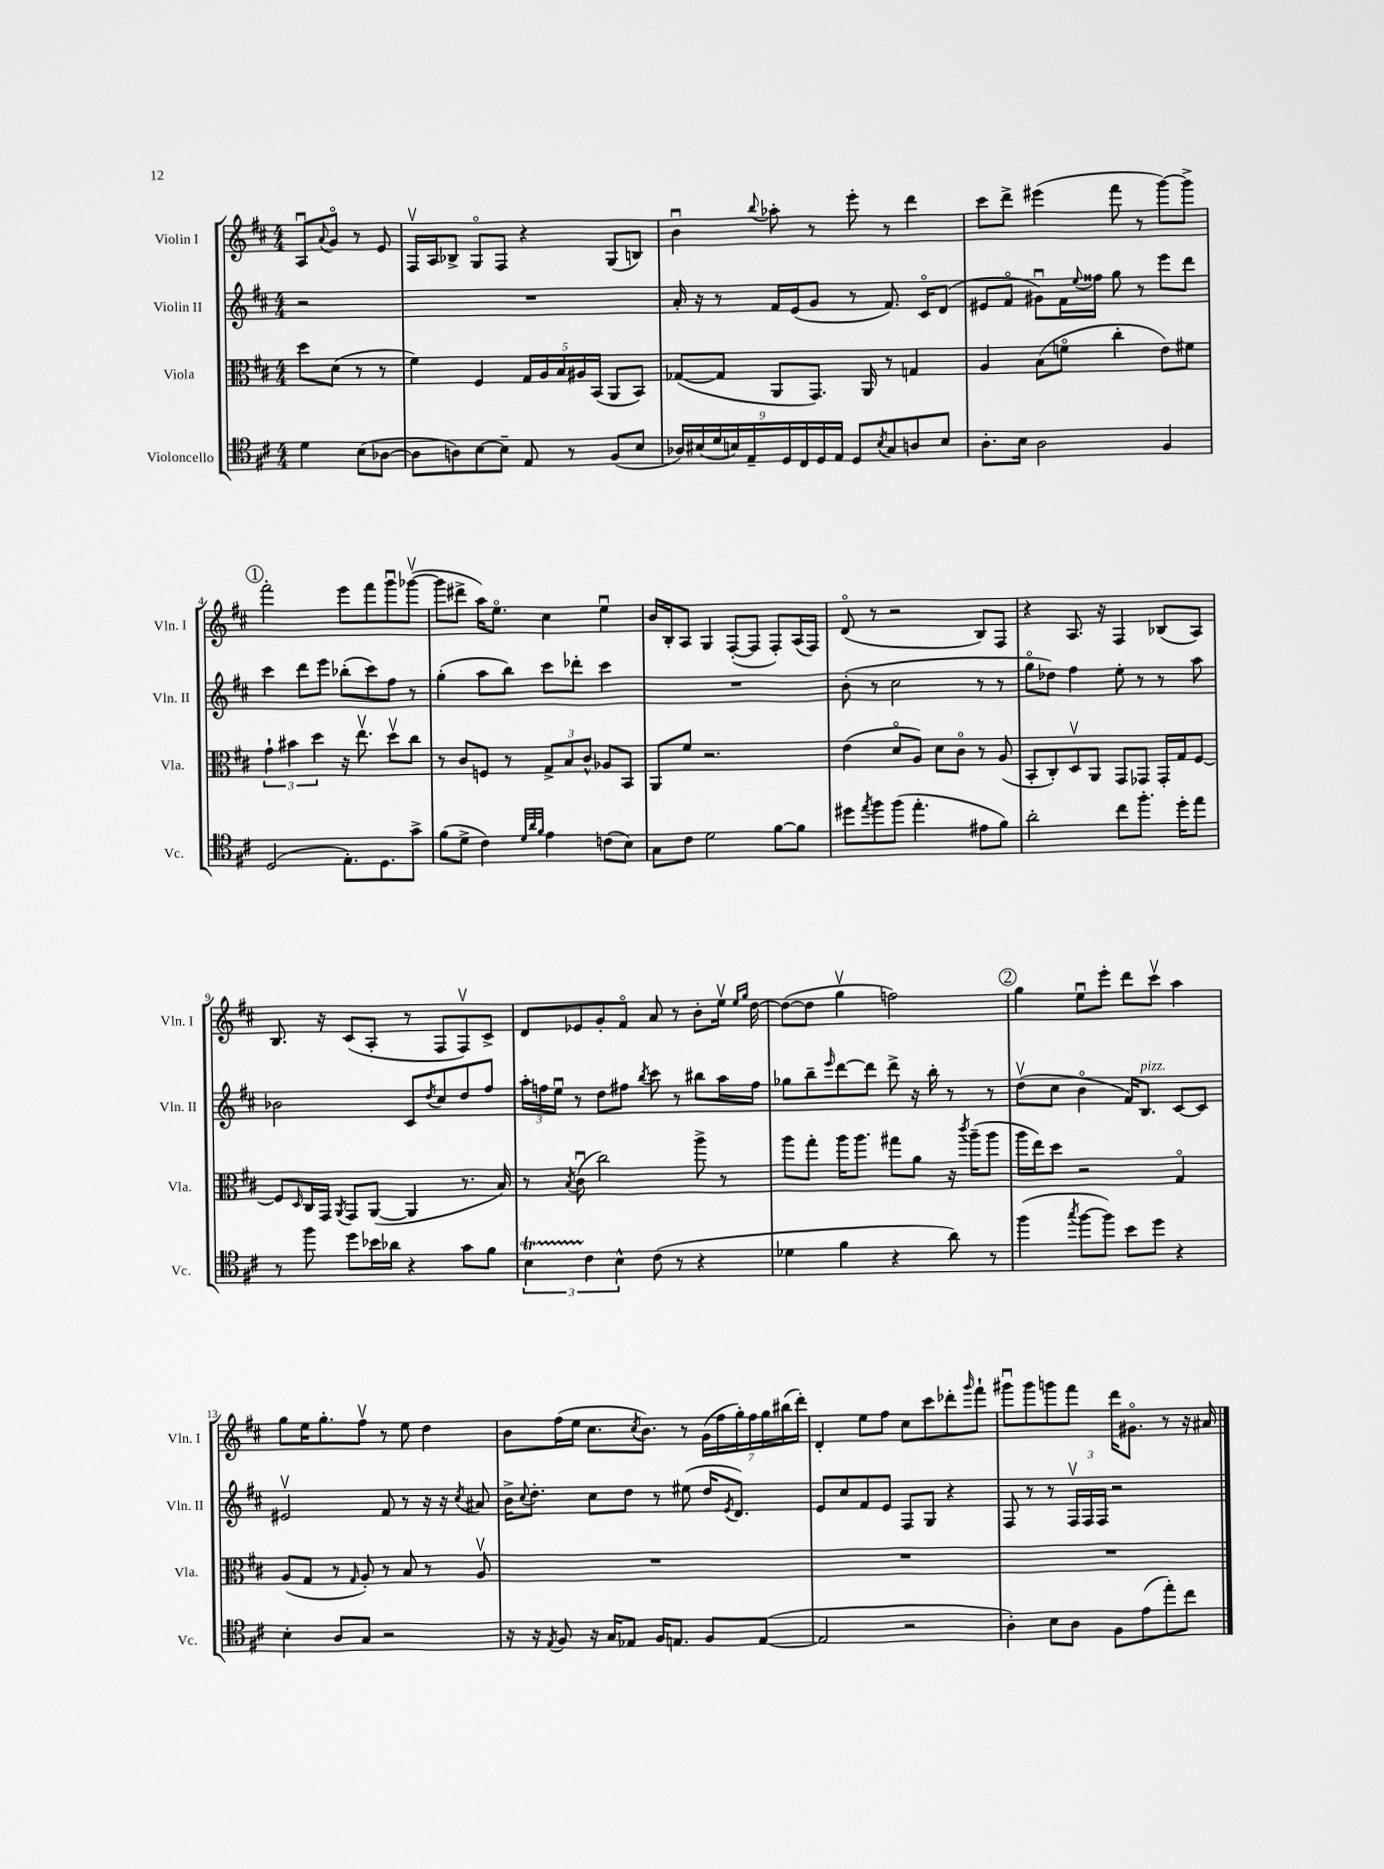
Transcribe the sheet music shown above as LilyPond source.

<<
\new StaffGroup <<
\new Staff = "s0" \with { instrumentName = "Violin I" shortInstrumentName = "Vln. I" } {
    \clef treble \key d \major \numericTimeSignature \time 4/4 \partial 2
    a8\downbow \appoggiatura { a'8 } g'8\flageolet r8 e'8 |
    fis16\upbow a16 bes8-> g8\flageolet fis8 r4 g8( b8) |
    b'4\downbow \appoggiatura { b''8 } aes''8-. r8 e'''8-. r8 d'''4 |
    cis'''8 d'''8-> eis'''4( fis'''8 r8 g'''8~) g'''8-> |
    \mark \markup { \circle "1" } fis'''2-. e'''8 fis'''8 g'''8\downbow ges'''8~\upbow( |
    ges'''8 dis'''8-> a''16) e''8.\flageolet cis''4 e''4\downbow |
    b'16 b16-. a8 g4 fis8~-.( fis8 fis8-.) a16( fis16) |
    d'8\flageolet( r8 r2 b8) fis8 |
    r4 a8. r16 fis4 bes8( a8) |
    b8. r16 cis'8( a8-. r8 fis8 fis8\upbow) cis'8-> |
    d'8 ees'8 g'8-. fis'8\flageolet a'8 r8 b'8-. e''16\upbow \grace { e''16 g''16 } d''16~ |
    d''8~( d''8 g''4\upbow f''2) |
    \mark \markup { \circle "2" } g''4 e''8\downbow e'''8-. d'''8 cis'''8\upbow a''4 |
    g''8 e''16 g''8.-. fis''8\upbow r8 e''8 d''4 |
    b'8 fis''16( e''16 cis''8. \acciaccatura { cis''8 } b'8.) r8 \tuplet 7/4 { g'16( fis''16 g''16-.) fis''16 g''16 bis''16( d'''16-.) } |
    d'4-. e''8 fis''8 cis''8 cis'''8 des'''8-. \grace { g'''16 } fis'''8-! |
    gis'''8\downbow gis'''8 g'''8 fis'''8 d'''16 gis'8.\flageolet r8 r16 ais'16 \bar "|." |
}
\new Staff = "s1" \with { instrumentName = "Violin II" shortInstrumentName = "Vln. II" } {
    \clef treble \key d \major \numericTimeSignature \time 4/4 \partial 2
    r2 |
    R1 |
    a'16-. r16 r8 fis'16 e'16( g'8 r8 fis'8.) cis'16\flageolet d'8( |
    eis'8 fis'8\flageolet gis'8\downbow) fis'16 \appoggiatura { e''8 } fisis''16 g''8 r8 e'''8 d'''8 |
    \mark \markup { \circle "1" } cis'''4 d'''8 e'''8 bes''8-.( cis'''8) fis''8 r8 |
    g''4-.( a''8 b''8) cis'''8 des'''8-. cis'''4 |
    R1 |
    b'8-.( r8 cis''2 r8 r8 |
    g''8\flageolet des''8) fis''4 e''8-. r8 r8 a''8 |
    bes'2 cis'8 \acciaccatura { d''8 } cis''8 d''8 fis''8 |
    \tuplet 3/2 { a''16-. f''16 e''16\downbow } r8 d''8 fis''8 \acciaccatura { b''8 } cis'''8 r8 bis''8 a''16 fis''16 |
    ges''8 b''8-- \grace { e'''16 } d'''8~ d'''8 d'''8-> r16 b''16-. r8 r8 |
    \mark \markup { \circle "2" } d''8\upbow( cis''8 b'4\flageolet fis'16) b8.^\markup { \italic "pizz." } cis'8~ cis'8 |
    eis'2\upbow fis'8 r8 r16 r16 \acciaccatura { cis''8 } ais'8 |
    b'16-> \appoggiatura { cis''8 } d''8.-. cis''8 d''8 r8 eis''8( d''16 \acciaccatura { e'8 } d'8.) |
    e'8 cis''8 fis'8 e'8 fis8 g8 r4 |
    fis8 r8 r8 \tuplet 3/2 { fis16\upbow fis16 fis16 } r2 \bar "|." |
}
\new Staff = "s2" \with { instrumentName = "Viola" shortInstrumentName = "Vla." } {
    \clef alto \key d \major \numericTimeSignature \time 4/4 \partial 2
    d''8 d'8( r8 r8 |
    fis'4) fis4 \tuplet 5/4 { g16 a16 b16 ais16 b,16( } a,8 b,8) |
    ges8~( ges8 a,8 g,8.) a,16 r8 g4 |
    a4 b8( f'8\flageolet cis''4-. e'8) fis'8 |
    \mark \markup { \circle "1" } \tuplet 3/2 { g'4-! bis'4 d''4 } r16 e''8.\upbow d''8\upbow cis''8 |
    r8 cis'8 f8 r8 \tuplet 3/2 { g8-> b8 cis'8-^ } aes8 b,8 |
    a,8 fis'8 r2. |
    e'4( d'8\flageolet a8) d'8 cis'8\flageolet r8 a8( |
    b,8-. cis8-.) d8\upbow a,8 g,8 ges,8 ges,16-. g16 fis8~ |
    fis8 \grace { d16 } cis16 g,16 \acciaccatura { a,8 } g,8 a,8~( a,4 r8. b16) |
    r8 \acciaccatura { b8 } cis'8\downbow( cis''2) a''8-> r8 |
    a''8 g''8-. a''16 a''8. gis''8 a'8 r16 \acciaccatura { cis'''8 } a''16--( a''8 |
    \mark \markup { \circle "2" } a''16 e''16) d''8 r2 g4\flageolet |
    a8( g8 r8 \grace { g16 } a8-.) r8 b8 r8 a8\upbow |
    R1 |
    R1 |
    R1 \bar "|." |
}
\new Staff = "s3" \with { instrumentName = "Violoncello" shortInstrumentName = "Vc." } {
    \clef tenor \key d \major \numericTimeSignature \time 4/4 \partial 2
    d'4 b8( aes8~ |
    aes8 a8) b8~ b8-- e8 r8 fis8( b8 |
    \tuplet 9/8 { aes16) bis16( d'16 b16) e16-- d16 cis16 d16 e16 } d8 \acciaccatura { b8 } g8 a8 b8 |
    a8.-. b16 a2 fis4 |
    \mark \markup { \circle "1" } d2( e8.-.) d8. g'8-> |
    fis'8( d'8-> cis'4) \grace { d'32 a'32 fis'32 } e'4 c'8( b8) |
    g8 cis'8 d'2 fis'8~ fis'8 |
    dis''8 \acciaccatura { e''8 } fis''8 fis''8( e''4.-. eis'8 fis'8) |
    a'2-. cis''8 fis''8.-. d''16-. e''8 |
    r8 fis''8 d''8 bes'16 aes'16 r4 g'8 fis'8 |
    \tuplet 3/2 { b4\startTrillSpan cis'4\stopTrillSpan b4-^ } cis'8( r8 r4 |
    des'4 fis'4 r4 a'8) r8 |
    \mark \markup { \circle "2" } fis''4( \acciaccatura { g''8 } fis''8~ fis''8) b'8 d''8 r4 |
    b4-. a8 g8 r2 |
    r16 r16 \acciaccatura { e8 } fis8 r16 g16 ees8 fis16 e8. fis8 e8~( |
    e2 r2 |
    a4-.) b8 a8 fis8 e'8( e''8-.) cis''8 \bar "|." |
}
>>
>>
